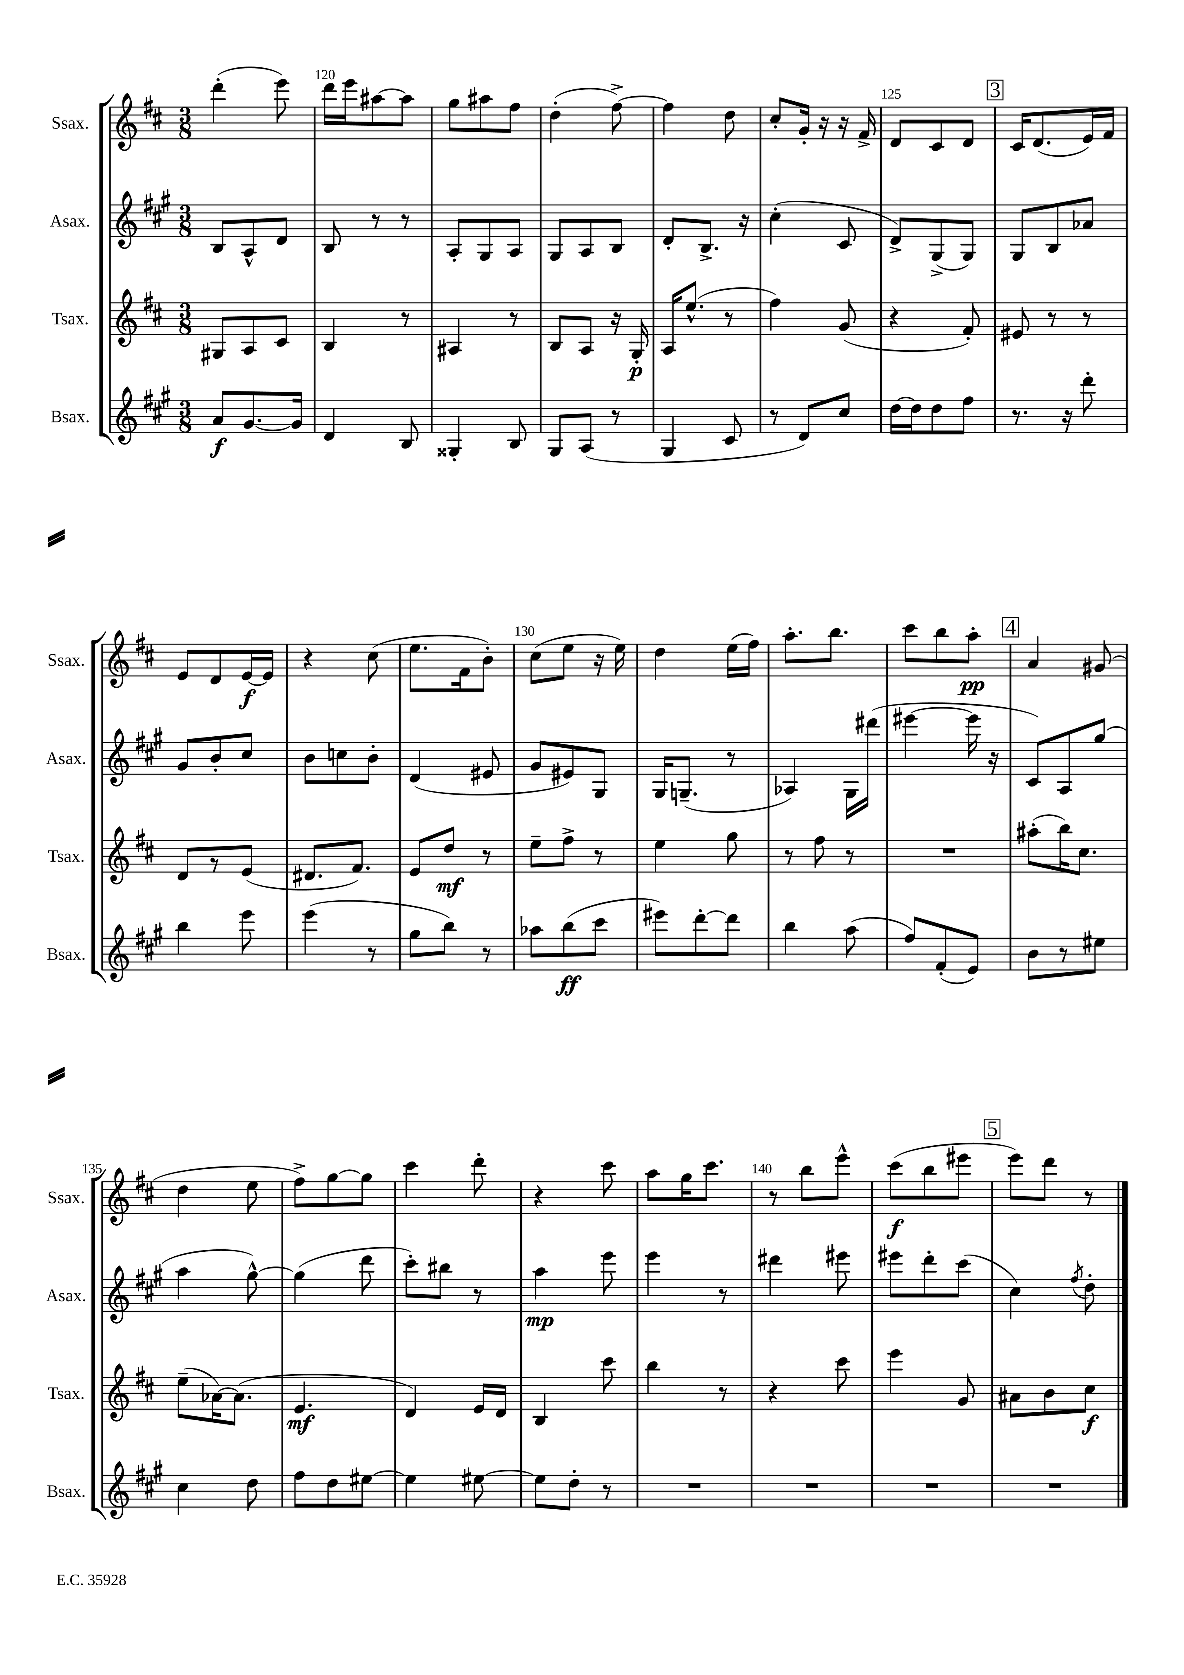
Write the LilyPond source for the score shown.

<<
\new StaffGroup <<
\new Staff = "s0" \with { instrumentName = "Ssax." shortInstrumentName = "Ssax." } {
    \clef treble \key d \major \numericTimeSignature \time 3/8
    \autoBeamOff d'''4-.( e'''8) |
    d'''16[ e'''16 ais''8~ ais''8] |
    g''8[ ais''8 fis''8] |
    d''4-.( fis''8~->) |
    fis''4 d''8 |
    cis''8[-. g'16]-. r16 r16 fis'16-> |
    d'8[ cis'8 d'8] |
    \mark \markup { \box "3" } cis'16[ d'8.( e'16) fis'16] |
    e'8[ d'8 e'16~\f e'16] |
    r4 cis''8( |
    e''8.[ fis'16 b'8]-.) |
    cis''8[( e''8] r16 e''16) |
    d''4 e''16[( fis''16]) |
    a''8.[-. b''8.] |
    cis'''8[ b''8 a''8]-.\pp |
    \mark \markup { \box "4" } a'4 gis'8( |
    d''4 e''8 |
    fis''8[->) g''8~ g''8] |
    cis'''4 d'''8-. |
    r4 cis'''8 |
    a''8[ g''16 cis'''8.] |
    r8 b''8[ e'''8]-^ |
    cis'''8[\f( b''8 eis'''8] |
    \mark \markup { \box "5" } e'''8[) d'''8] r8 \bar "|." |
}
\new Staff = "s1" \with { instrumentName = "Asax." shortInstrumentName = "Asax." } {
    \clef treble \key a \major \numericTimeSignature \time 3/8
    \autoBeamOff b8[ a8-^ d'8] |
    b8 r8 r8 |
    a8[-. gis8 a8] |
    gis8[ a8 b8] |
    d'8[-. b8.]-> r16 |
    cis''4-.( cis'8 |
    d'8[->) gis8->( gis8]) |
    \mark \markup { \box "3" } gis8[ b8 aes'8] |
    gis'8[ b'8-. cis''8] |
    b'8[ c''8 b'8]-. |
    d'4( eis'8 |
    gis'8[ eis'8) gis8] |
    gis16[ g8.]--( r8 |
    aes4) gis16[ dis'''16]( |
    eis'''4~ eis'''16 r16 |
    \mark \markup { \box "4" } cis'8[) a8 gis''8]( |
    a''4 gis''8~-^) |
    gis''4( d'''8 |
    cis'''8[-.) bis''8] r8 |
    a''4\mp e'''8 |
    e'''4 r8 |
    dis'''4 eis'''8 |
    eis'''8[ d'''8-. cis'''8]( |
    \mark \markup { \box "5" } cis''4) \acciaccatura { fis''8 } d''8-. \bar "|." |
}
\new Staff = "s2" \with { instrumentName = "Tsax." shortInstrumentName = "Tsax." } {
    \clef treble \key d \major \numericTimeSignature \time 3/8
    \autoBeamOff gis8[ a8 cis'8] |
    b4 r8 |
    ais4 r8 |
    b8[ a8] r16 g16-.\p |
    a16[ e''8.]-^( r8 |
    fis''4) g'8( |
    r4 fis'8-.) |
    \mark \markup { \box "3" } eis'8 r8 r8 |
    d'8[ r8 e'8]( |
    dis'8.[ fis'8.]) |
    e'8[ d''8]\mf r8 |
    e''8[-- fis''8]-> r8 |
    e''4 g''8 |
    r8 fis''8 r8 |
    R4. |
    \mark \markup { \box "4" } ais''8[-.( b''16) cis''8.] |
    e''8[--( aes'16~) aes'8.]( |
    e'4.\mf |
    d'4) e'16[ d'16] |
    b4 cis'''8 |
    b''4 r8 |
    r4 cis'''8 |
    e'''4 g'8 |
    \mark \markup { \box "5" } ais'8[ b'8 cis''8]\f \bar "|." |
}
\new Staff = "s3" \with { instrumentName = "Bsax." shortInstrumentName = "Bsax." } {
    \clef treble \key a \major \numericTimeSignature \time 3/8
    \autoBeamOff a'8[\f gis'8.~ gis'16] |
    d'4 b8 |
    gisis4-. b8 |
    gis8[ a8]( r8 |
    gis4 cis'8 |
    r8 d'8[) cis''8] |
    d''16[~ d''16 d''8 fis''8] |
    \mark \markup { \box "3" } r8. r16 d'''8-. |
    b''4 e'''8 |
    e'''4( r8 |
    gis''8[ b''8]) r8 |
    aes''8[ b''8\ff( cis'''8] |
    eis'''8[) d'''8~-. d'''8] |
    b''4 a''8( |
    fis''8[) fis'8-.( e'8]) |
    \mark \markup { \box "4" } b'8[ r8 eis''8] |
    cis''4 d''8 |
    fis''8[ d''8 eis''8]~ |
    eis''4 eis''8~ |
    eis''8[ d''8]-. r8 |
    R4. |
    R4. |
    R4. |
    \mark \markup { \box "5" } R4. \bar "|." |
}
>>
>>
\layout { \context { \Score currentBarNumber = #119 \override BarNumber.break-visibility = ##(#f #t #t) barNumberVisibility = #(every-nth-bar-number-visible 5) } }
